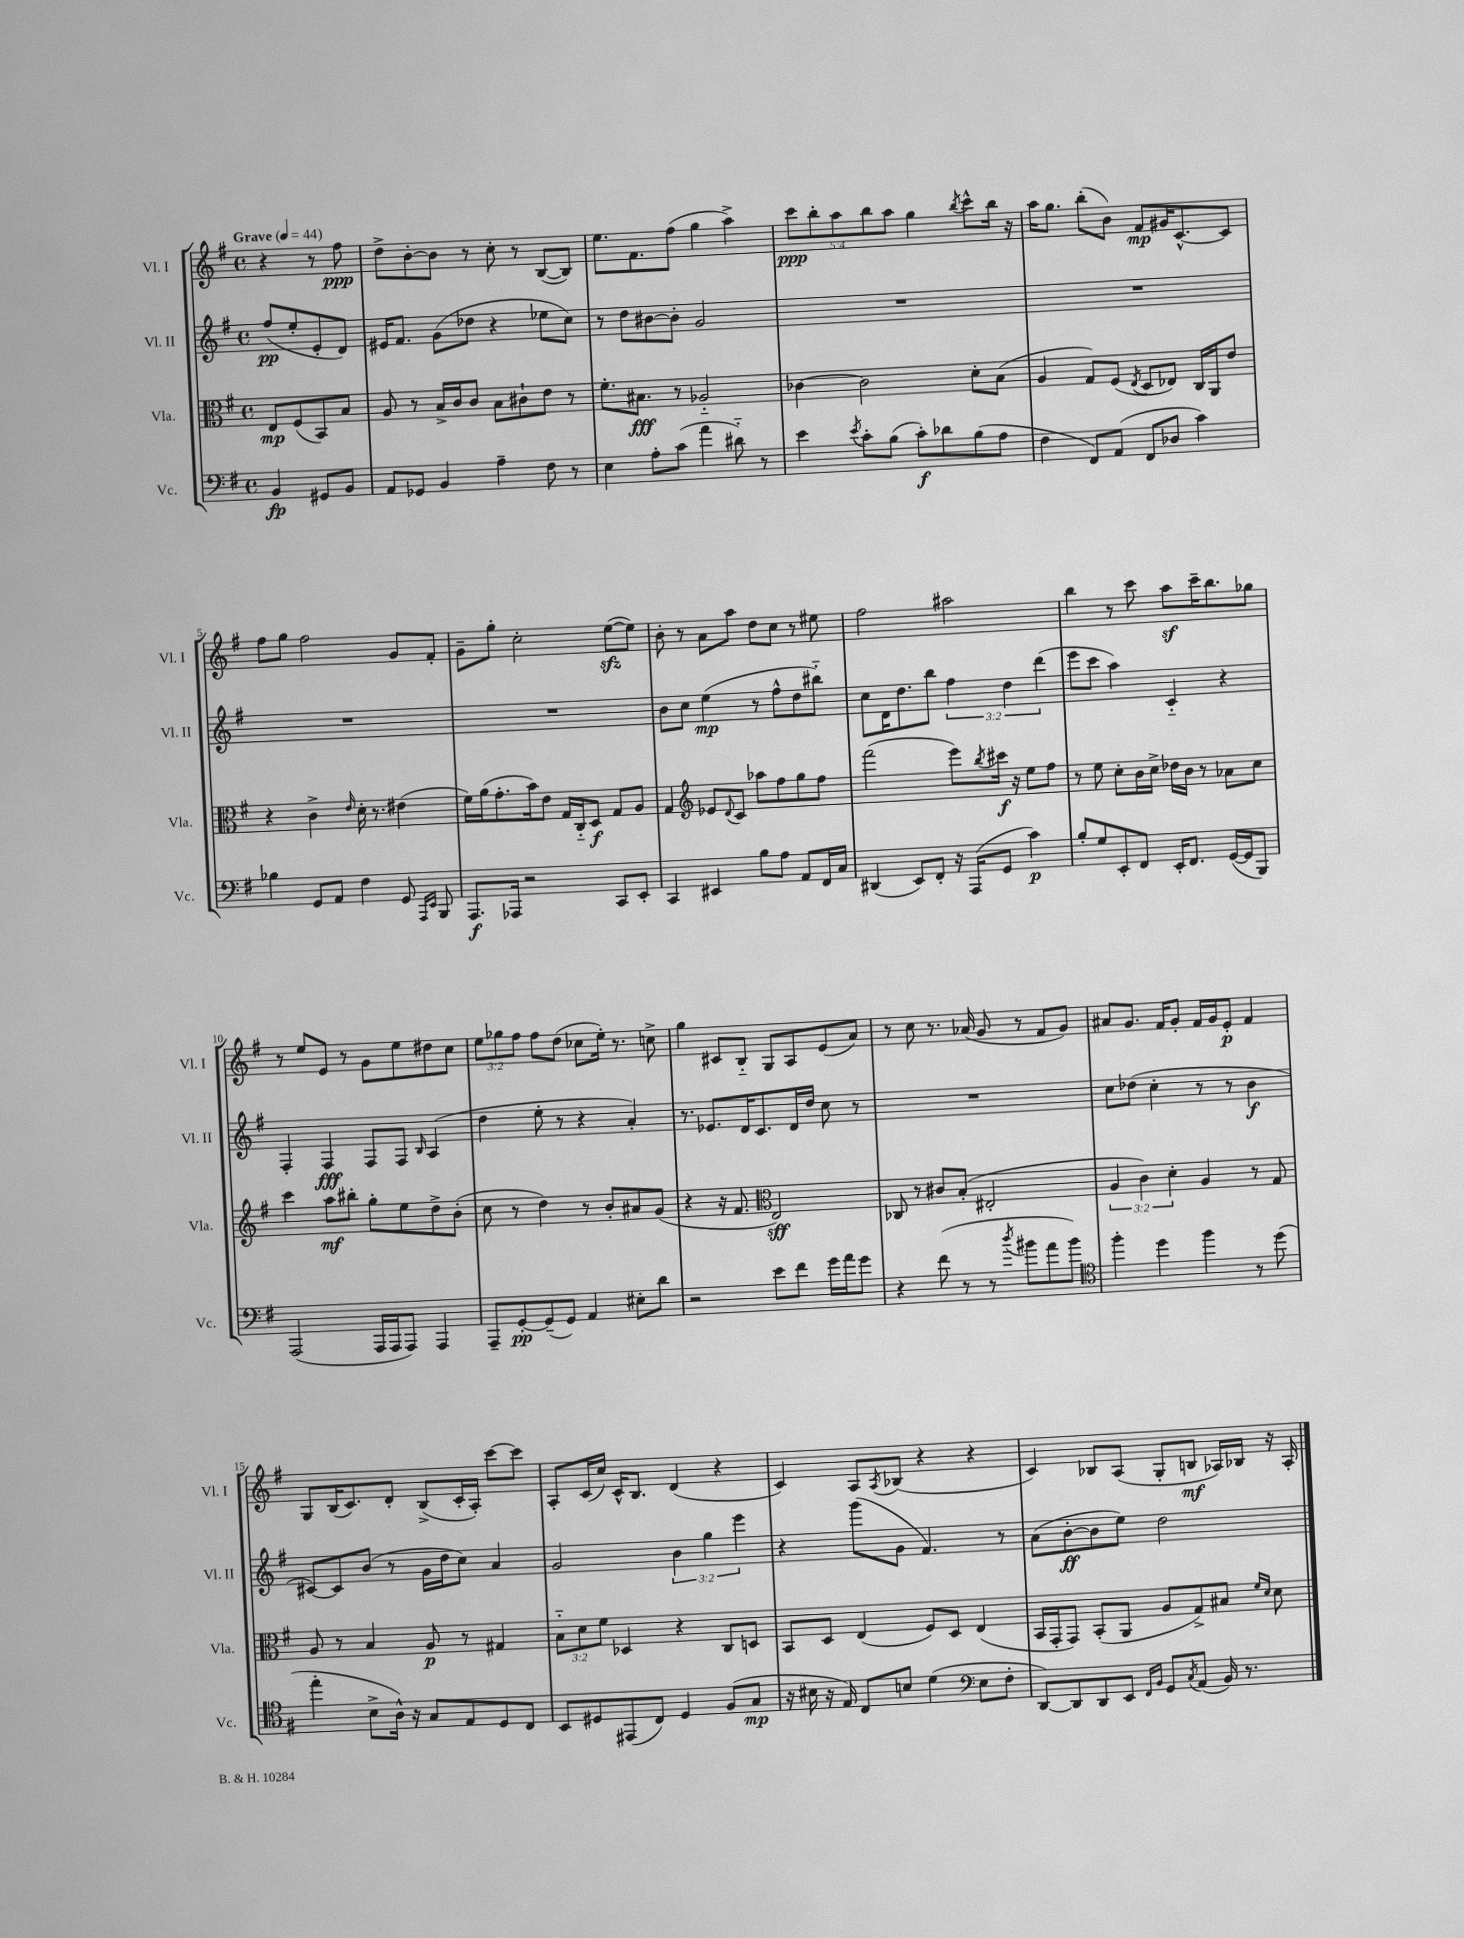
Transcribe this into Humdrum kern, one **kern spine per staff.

**kern	**kern	**kern	**kern
*staff4	*staff3	*staff2	*staff1
*clefF4	*clefC3	*clefG2	*clefG2
*k[f#]	*k[f#]	*k[f#]	*k[f#]
*M4/4	*M4/4	*M4/4	*M4/4
*met(c)	*met(c)	*met(c)	*met(c)
*MM44	*MM44	*MM44	*MM44
4BB/	8E/L	(8ff#/L	4r
.	(8F#/	8ee'/	.
8GG#/L	8BB/)	8e'/	8r
8BB/J	8B/J	8d/J)	8ff#\
=	=	=	=
8AA/L	8A/	16e#/LK	8dd^\L
.	.	8.f#/J	.
8GG-/J	8r	.	[8b'\
4BB/	16B^/LL	(8g\L	8b\]J
.	16c/J	.	.
.	8c/J	8dd-\J	8r
4A~\	8B\L	4r	8cc'\
.	8c#`\	.	8r
8F#\	8e\J	8ee-\L	([8B/L
8r	8r	8cc\J)	8B/]J)
=	=	=	=
4E\	8.f#'\L	8r	8.ee\L
.	.	8dd\L	.
.	8.B#\J	.	8.f#\
8A'\L	.	[8b#\	.
(8c\J	8r	8b#'\]J	(8ff#\J
4a\	2A-'~/	2g/	4gg\
8d#'~\)	.	.	4aa^\)
8r	.	.	.
=	=	=	=
4e\	[4c-\	1r	10ccc\L
.	.	.	10bb'\
.	.	.	10aa\
8qe/	.	.	.
8c'\L	2c-\]	.	.
.	.	.	10bb\
(8B\J	.	.	.
.	.	.	10aa\J
8c'\L)	.	.	4gg\
8d-\	.	.	.
.	.	.	8qbb/
(8B\	8d'\L	.	8ccc^^\L
8A\J	(8B\J	.	16bb\Jk
.	.	.	16r
=	=	=	=
4F#\	4A/	1r	16aa\LK
.	.	.	8.gg\J
8FF#/L)	8G/L)	.	(8bb'\L
(8AA/J	(8F#/J	.	8b\J)
.	8qE/	.	.
8FF#/L	8D/L	.	8f#/L
8D-/J	8E-/J)	.	16g#/K
.	.	.	[8.c^^/
4c\)	16C/LL	.	.
.	16AA/J	.	.
.	8e/J	.	8c/]J
=	=	=	=
4B-\	4r	1r	8ff#\L
.	.	.	8gg\J
8GG/L	4c^\	.	2ff#\
8AA/J	.	.	.
.	16qqe/	.	.
4F#\	16d'\	.	.
.	8.r	.	.
8GG/	(4e#\	.	8g/L
16qqAAA/LL	.	.	.
16qqEE/JJ	.	.	.
8BBB/	.	.	8f#'/J
=	=	=	=
8.AAA/L	16f#\LL)	1r	8g~\L
.	(16a\J	.	.
.	8.g'\	.	8gg'\J
16AAA-/Jk	.	.	.
2r	.	.	2cc'\
.	16b\k)	.	.
.	8e\J	.	.
.	16G/LL	.	.
.	16C'~/J	.	.
.	8D/J	.	.
8CC/L	8G/L	.	([8ee\L
8EE'/J	8A/J	.	8ee\]J)
=	=	=	=
4CC/	4G/	8b\L	8b'\
.	.	8cc\J	8r
*	*clefG2	*	*
4EE#/	8e-/L	(4ee\	8a\L
.	8qqd/	.	.
.	8c/J	.	8aa\J
8B\L	8aa-\L	8r	8dd\L
8A\J	8ff#\	8ff#^^\L	8cc\J
8AA/L	8gg\	8dd\	8r
16FF#/L	8ff#\J	8bb#'~\J)	8ee#\
16C/JJ	.	.	.
=	=	=	=
(4DD#/	(2fff#\	8cc\L	2ff#\
.	.	16d\K	.
.	.	8.dd\	.
8EE/L)	.	.	.
8FF#'/J	.	8bb\J	.
16r	8eee\L)	6ff#\	2aa#\
(16AAA/LK	.	.	.
.	8qbb/	.	.
8GG/J	16ccc#\Jk	.	.
.	.	6dd\	.
.	16r	.	.
4c\)	8ee\L	.	.
.	.	(6ddd\	.
.	8ff#\J	.	.
=	=	=	=
8B'/L	8r	8eee\L	4bb\
8G/	8ee\	8ccc\J	.
8EE'/	8cc'\L	4aa\)	8r
8FF#/J	16b\L	.	8ccc\
.	16cc^\JJ	.	.
16EE'/LK	16dd-\LL	4c'~/	8aa\L
8.FF#/J	16b\JJ	.	.
.	8r	.	16ccc~\K
.	.	.	8.bb\
([16GG/LL	8a-\L	4r	.
16GG/]J	.	.	.
8BBB/J)	8cc\J	.	8gg-\J
=	=	=	=
(2AAA/	4ccc\	4F#'/	8r
.	.	.	8ee/L
.	8aa\L	4F#/	8e/J
.	8bb#'\J	.	8r
16AAA/LL	8gg'\L	8F#/L	8g\L
16AAA/J	.	.	.
8AAA/J)	8ee\	8F#/J	8ee\
.	.	16qqB/	.
4AAA/	8dd^\	(4A/	8dd#\
.	(8b'\J	.	8cc\J
=	=	=	=
8AAA~/L	8cc\	4dd\	12ee\L
.	.	.	12gg-\
[8GG'/	8r	.	.
.	.	.	12ff#\J
(8GG~/]	4dd\)	8ee'\	8ff#\L
8GG/J)	.	8r	(8dd\J
4AA/	8r	4r	8cc-\L
.	8b'/L	.	16ee'\Jk)
.	.	.	8.r
8E#'\L	8a#/	4a'/)	.
8d\J	(8g/J	.	8cc^\
=	=	=	=
2r	4r	8.r	4gg\
.	.	8.e-/L	.
.	16r	.	8c#/L
.	8.f#/	.	.
.	.	16d/K	8B'~/J
.	.	8.c/	.
*	*clefC3	*	*
8e\L	2E/)	.	8G/L
8f#\J	.	16d/L	8A/
.	.	16dd/JJ	.
16g\LL	.	8cc\	(8e/
16a\J	.	.	.
8g\J	.	8r	8a/J)
=	=	=	=
4r	8C-/	1r	8r
.	8r	.	8cc\
(8f#\	8c#/L	.	8.r
8r	(8B'/J	.	.
.	.	.	(16a-/
8r	2E#'/	.	8g/
8qdd/	.	.	.
8b#\L	.	.	8r
8a\	.	.	8f#/L
8b#\J)	.	.	8g/J)
=	=	=	=
*clefC4	*	*	*
4ff#'\	6A/	8cc\L	8a#/L
.	.	(8dd-\J	8.g/J
.	6c\)	.	.
4dd\	.	4cc'\	.
.	.	.	16f#/LK
.	6d'\	.	.
.	.	.	8g'/J
4ff#\	4A/	8r	16f#/LL
.	.	.	16g/J
.	.	8r	8e'/J
8r	8r	4b\	4f#/
(8dd\	8G/	.	.
=	=	=	=
4ee'\	8A/	[8c#/L)	8G/L
.	8r	8c#/]	(16B/K
.	.	.	8.c/)
8B^\L	4B/	(8b/J	.
16A^^\Jk)	.	8r	8d'/J
16r	.	.	.
8G/L	8A/	16g\LL	(8B^/L
.	.	16dd\J	.
8E/	8r	8cc\J)	16c'/L
.	.	.	16A'/JJ)
8D/	4G#/	4a/	[8ccc\L
8C/J	.	.	8ccc\]J
=	=	=	=
8BB/L	12B'~\L	2g/	8A'/L
.	12d\	.	.
8D#/	.	.	(16c/L
.	12f#\J	.	.
.	.	.	16cc/JJ)
(8EE#/	4D-/	.	16c^^/LK
.	.	.	8.B/J
8C/J)	.	.	.
4D#/	4r	6b\	(4d/
.	.	6gg\	.
(8F#/L	8C/L	.	4r
.	.	6eee\	.
8G/J	8D/J	.	.
=	=	=	=
16r	8BB/L	4r	4c/)
16B#\	.	.	.
16r	8D/J	.	.
16E/)	.	.	.
8C/L	(4E/	(8ggg\L	8A/L
.	.	.	8qA/
8B/J	.	8g\J	(8B-/J
(4d\	8F#/L)	4.f#/)	4r
.	8D/J	.	.
*clefF4	*	*	*
8E\L	(4E/	.	4r
8F#'\J	.	8r	.
=	=	=	=
[8DD/L)	16BB/LL	(8a\L	4c/)
.	16GG'/J	.	.
8DD/]	8GG/J)	[8b'\	.
8DD/	(8BB'/L	8b\]	8B-/L
8EE/J	8AA/J	8ee\J)	(8A/J
16qqFF#/LL	.	.	.
16qqBB/JJ	.	.	.
8GG/L	8A/L	2dd\	8G'/L
8qC/	.	.	.
(8AA/J	8G^/)	.	8B/J
16BB/)	8B#/J	.	16A-/LL)
8.r	.	.	16B-/JJ
.	16qqf#/LL	.	.
.	16qqd/JJ	.	.
.	8d\	.	16r
.	.	.	16A-'/
==	==	==	==
*-	*-	*-	*-
